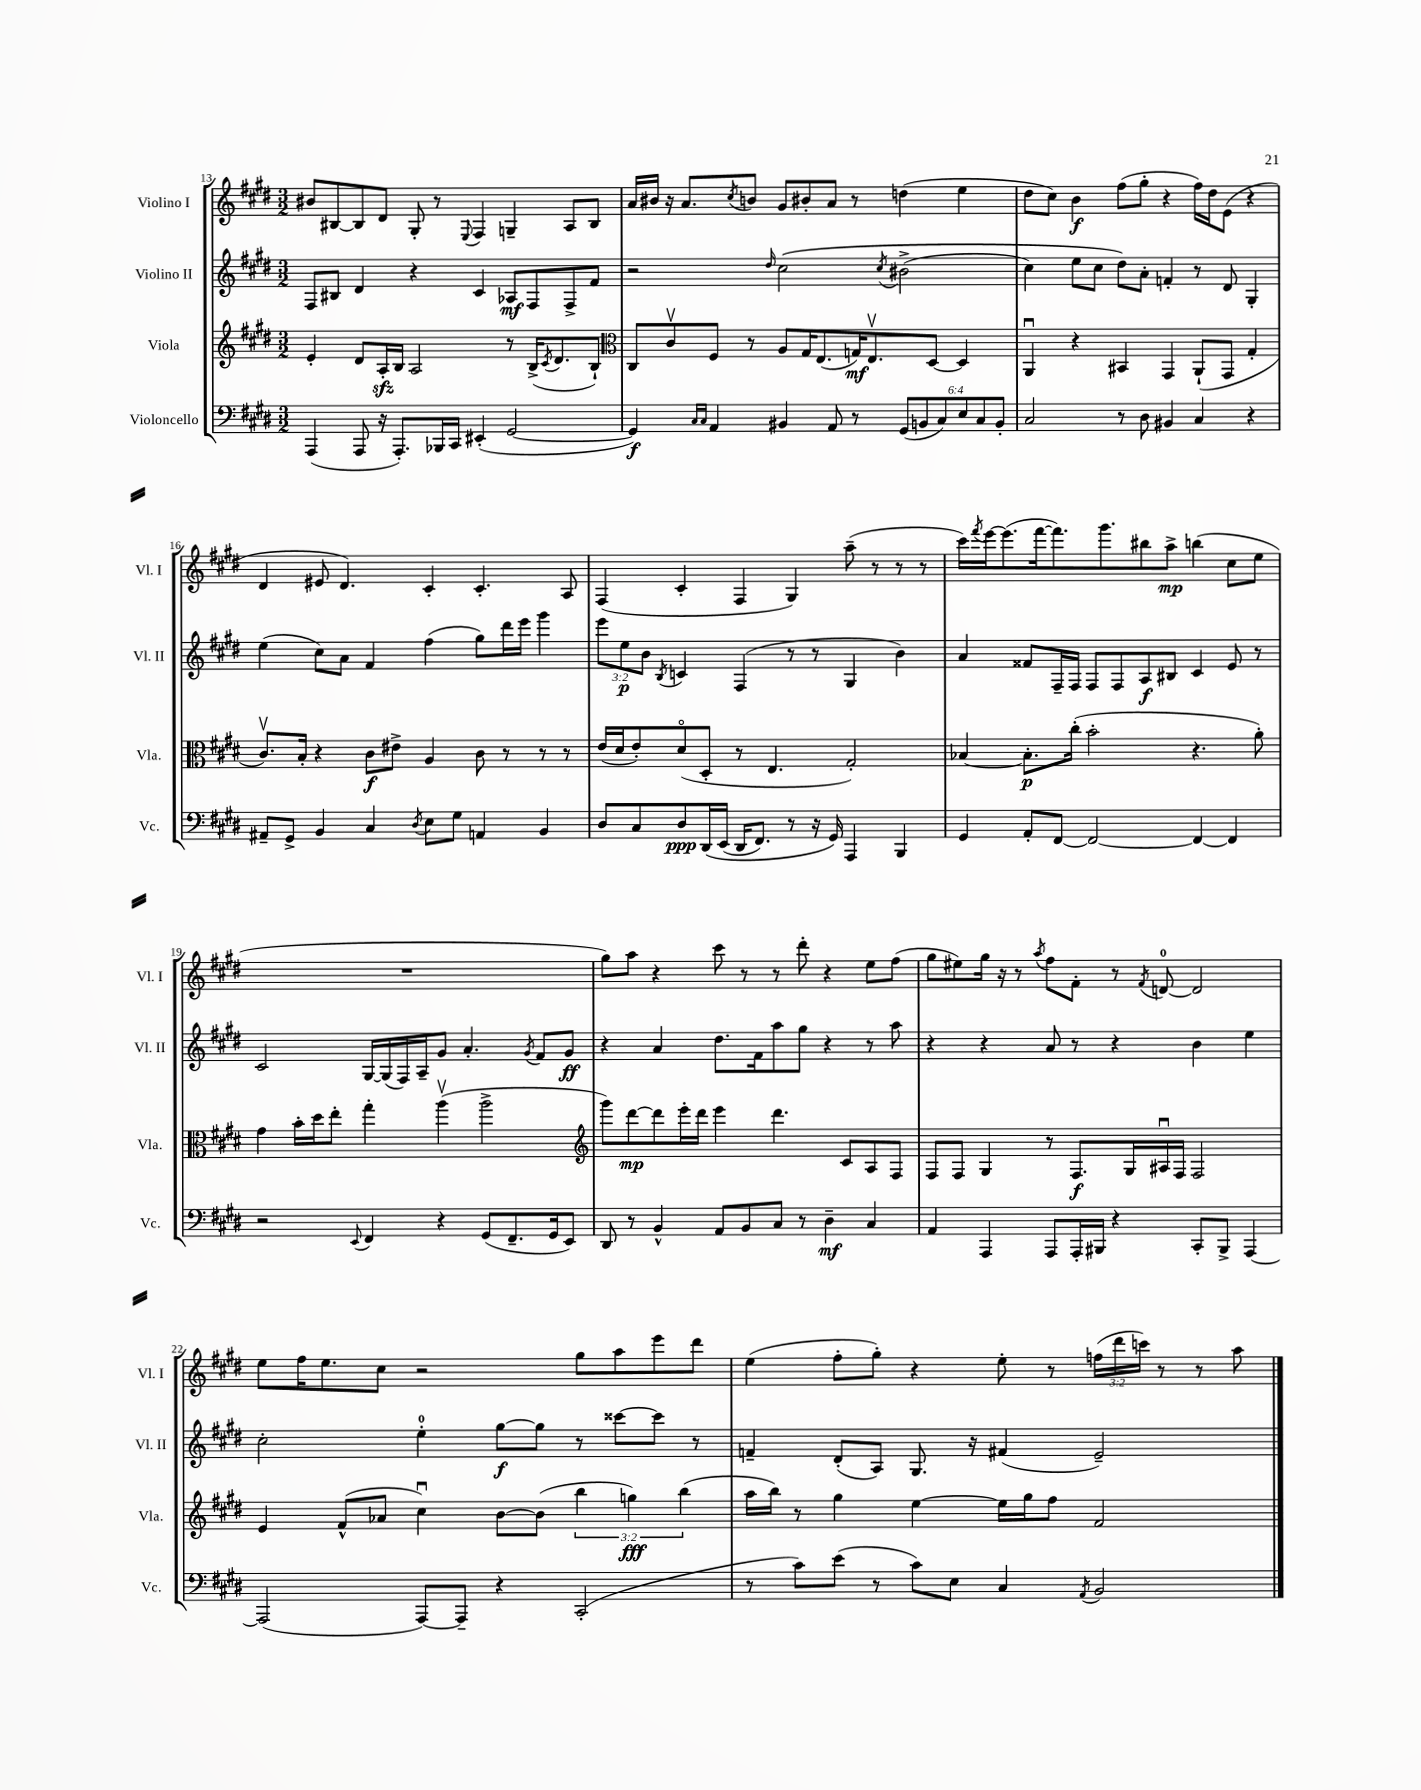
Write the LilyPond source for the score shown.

<<
\new StaffGroup <<
\new Staff = "s0" \with { instrumentName = "Violino I" shortInstrumentName = "Vl. I" } {
    \clef treble \key e \major \numericTimeSignature \time 3/2 \override Staff.TupletNumber.text = #tuplet-number::calc-fraction-text
    bis'8 bis8~ bis8 dis'8 gis8-. r8 \appoggiatura { e8 } fis4 g4-- a8 bis8 |
    a'16 bis'16 r16 a'8. \acciaccatura { cis''8 } b'8 gis'8 bis'8-. a'8 r8 d''4( e''4 |
    dis''8 cis''8) b'4\f fis''8( gis''8-. r4 fis''16) dis''16 e'8( r4 |
    dis'4 eis'8 dis'4.) cis'4-. cis'4.-. a8 |
    fis4( cis'4-. fis4 gis4) a''8--( r8 r8 r8 |
    cis'''16) \acciaccatura { fis'''8 } e'''16~ e'''8.( fis'''16~ fis'''8.) gis'''8. bis''8 a''8->\mp b''4( cis''8 e''8 |
    R1. |
    gis''8) a''8 r4 cis'''8 r8 r8 dis'''8-. r4 e''8 fis''8( |
    gis''8 eis''8) gis''16 r16 r8 \acciaccatura { a''8 } fis''8 fis'8-. r8 \acciaccatura { fis'8 } d'8-0~ d'2 |
    e''8 fis''16 e''8. cis''8 r2 gis''8 a''8 e'''8 dis'''8 |
    e''4( fis''8-. gis''8-.) r4 e''8-. r8 \tuplet 3/2 { f''16( dis'''16 c'''16) } r8 r8 a''8 \bar "|." |
}
\new Staff = "s1" \with { instrumentName = "Violino II" shortInstrumentName = "Vl. II" } {
    \clef treble \key e \major \numericTimeSignature \time 3/2 \override Staff.TupletNumber.text = #tuplet-number::calc-fraction-text
    fis8 bis8 dis'4 r4 cis'4 aes8\mf fis8 fis8-> fis'8 |
    r2 \grace { dis''16 } cis''2\( \acciaccatura { cis''8 } bis'2->( |
    cis''4) e''8 cis''8 dis''8\) a'8-. f'4-. r8 dis'8 gis4-. |
    e''4( cis''8) a'8 fis'4 fis''4( gis''8) dis'''16 e'''16 gis'''4 |
    \tuplet 3/2 { e'''8 e''8\p b'8 } \acciaccatura { b8 } c'4 fis4( r8 r8 gis4 b'4) |
    a'4 fisis'8 fis16-- fis16 fis8 fis8 a8\f bis8 cis'4 e'8 r8 |
    cis'2 gis16~ gis16( fis16) a16-- gis'8 a'4.-. \acciaccatura { gis'8 } fis'8 gis'8\ff |
    r4 a'4 dis''8. fis'16 a''8 gis''8 r4 r8 a''8 |
    r4 r4 a'8 r8 r4 b'4 e''4 |
    cis''2-. e''4-0-. gis''8~\f gis''8 r8 cisis'''8~ cisis'''8 r8 |
    f'4-- dis'8-.( a8) gis8. r16 fis'4( e'2--) \bar "|." |
}
\new Staff = "s2" \with { instrumentName = "Viola" shortInstrumentName = "Vla." } {
    \clef treble \key e \major \numericTimeSignature \time 3/2 \override Staff.TupletNumber.text = #tuplet-number::calc-fraction-text
    e'4-. dis'8 a16-.\sfz b16 a2 r8 b16->( \acciaccatura { cis'8 } dis'8. b8-!) |
    \clef alto cis8 cis'8\upbow fis8 r8 a8 gis16 e8.( g16\mf) e8.\upbow dis8~ dis4 |
    a,4\downbow r4 bis,4 gis,4 a,8-!( gis,8 gis4-. |
    cis'8.\upbow) b16-. r4 cis'8\f eis'8-> a4 cis'8 r8 r8 r8 |
    e'16( dis'16 e'8-.) dis'8\flageolet( dis8-. r8 e4. gis2-.) |
    bes4~ bes8.-.\p cis''16-.( b'2-. r4. a'8-.) |
    gis'4 b'16-. dis''16 e''8-. gis''4-. a''4\upbow( a''2-> |
    \clef treble gis'''8) dis'''8~\mp dis'''8 e'''16-. dis'''16 e'''4 dis'''4. cis'8 a8 fis8 |
    fis8 fis8 gis4 r8 fis8.\f gis16 ais16\downbow fis16 fis2 |
    e'4 fis'8-^( aes'8 cis''4\downbow) b'8~ b'8( \tuplet 3/2 { b''4 g''4\fff) b''4( } |
    a''16 b''16) r8 gis''4 e''4~ e''16 gis''16 fis''8 fis'2 \bar "|." |
}
\new Staff = "s3" \with { instrumentName = "Violoncello" shortInstrumentName = "Vc." } {
    \clef bass \key e \major \numericTimeSignature \time 3/2 \override Staff.TupletNumber.text = #tuplet-number::calc-fraction-text
    a,,4( a,,8 r16 a,,8.-.) bes,,16 cis,16 eis,4-.( gis,2~ |
    gis,4\f) \grace { cis16 cis16 } a,4 bis,4 a,8 r8 \tuplet 6/4 { gis,8( b,8 cis8) e8 cis8 b,8-. } |
    cis2 r8 dis8 bis,4 cis4 r4 |
    ais,8-- gis,8-> b,4 cis4 \acciaccatura { dis8 } e8 gis8 a,4 b,4 |
    dis8 cis8 dis8\ppp dis,16\( e,16( dis,16 fis,8.) r8 r16 gis,16\) a,,4 b,,4 |
    gis,4 a,8-. fis,8~ fis,2~ fis,4~ fis,4 |
    r2 \appoggiatura { e,8 } fis,4 r4 gis,8( fis,8.-- gis,16 e,8) |
    dis,8 r8 b,4-^ a,8 b,8 cis8 r8 dis4--\mf cis4 |
    a,4 a,,4 a,,8 a,,16-. bis,,16 r4 cis,8-. bis,,8-> a,,4~ |
    a,,2( a,,8~) a,,8-- r4 cis,2-.( |
    r8 cis'8) e'8( r8 cis'8) e8 cis4 \acciaccatura { a,8 } b,2 \bar "|." |
}
>>
>>
\layout { \context { \Score currentBarNumber = #13 } }
